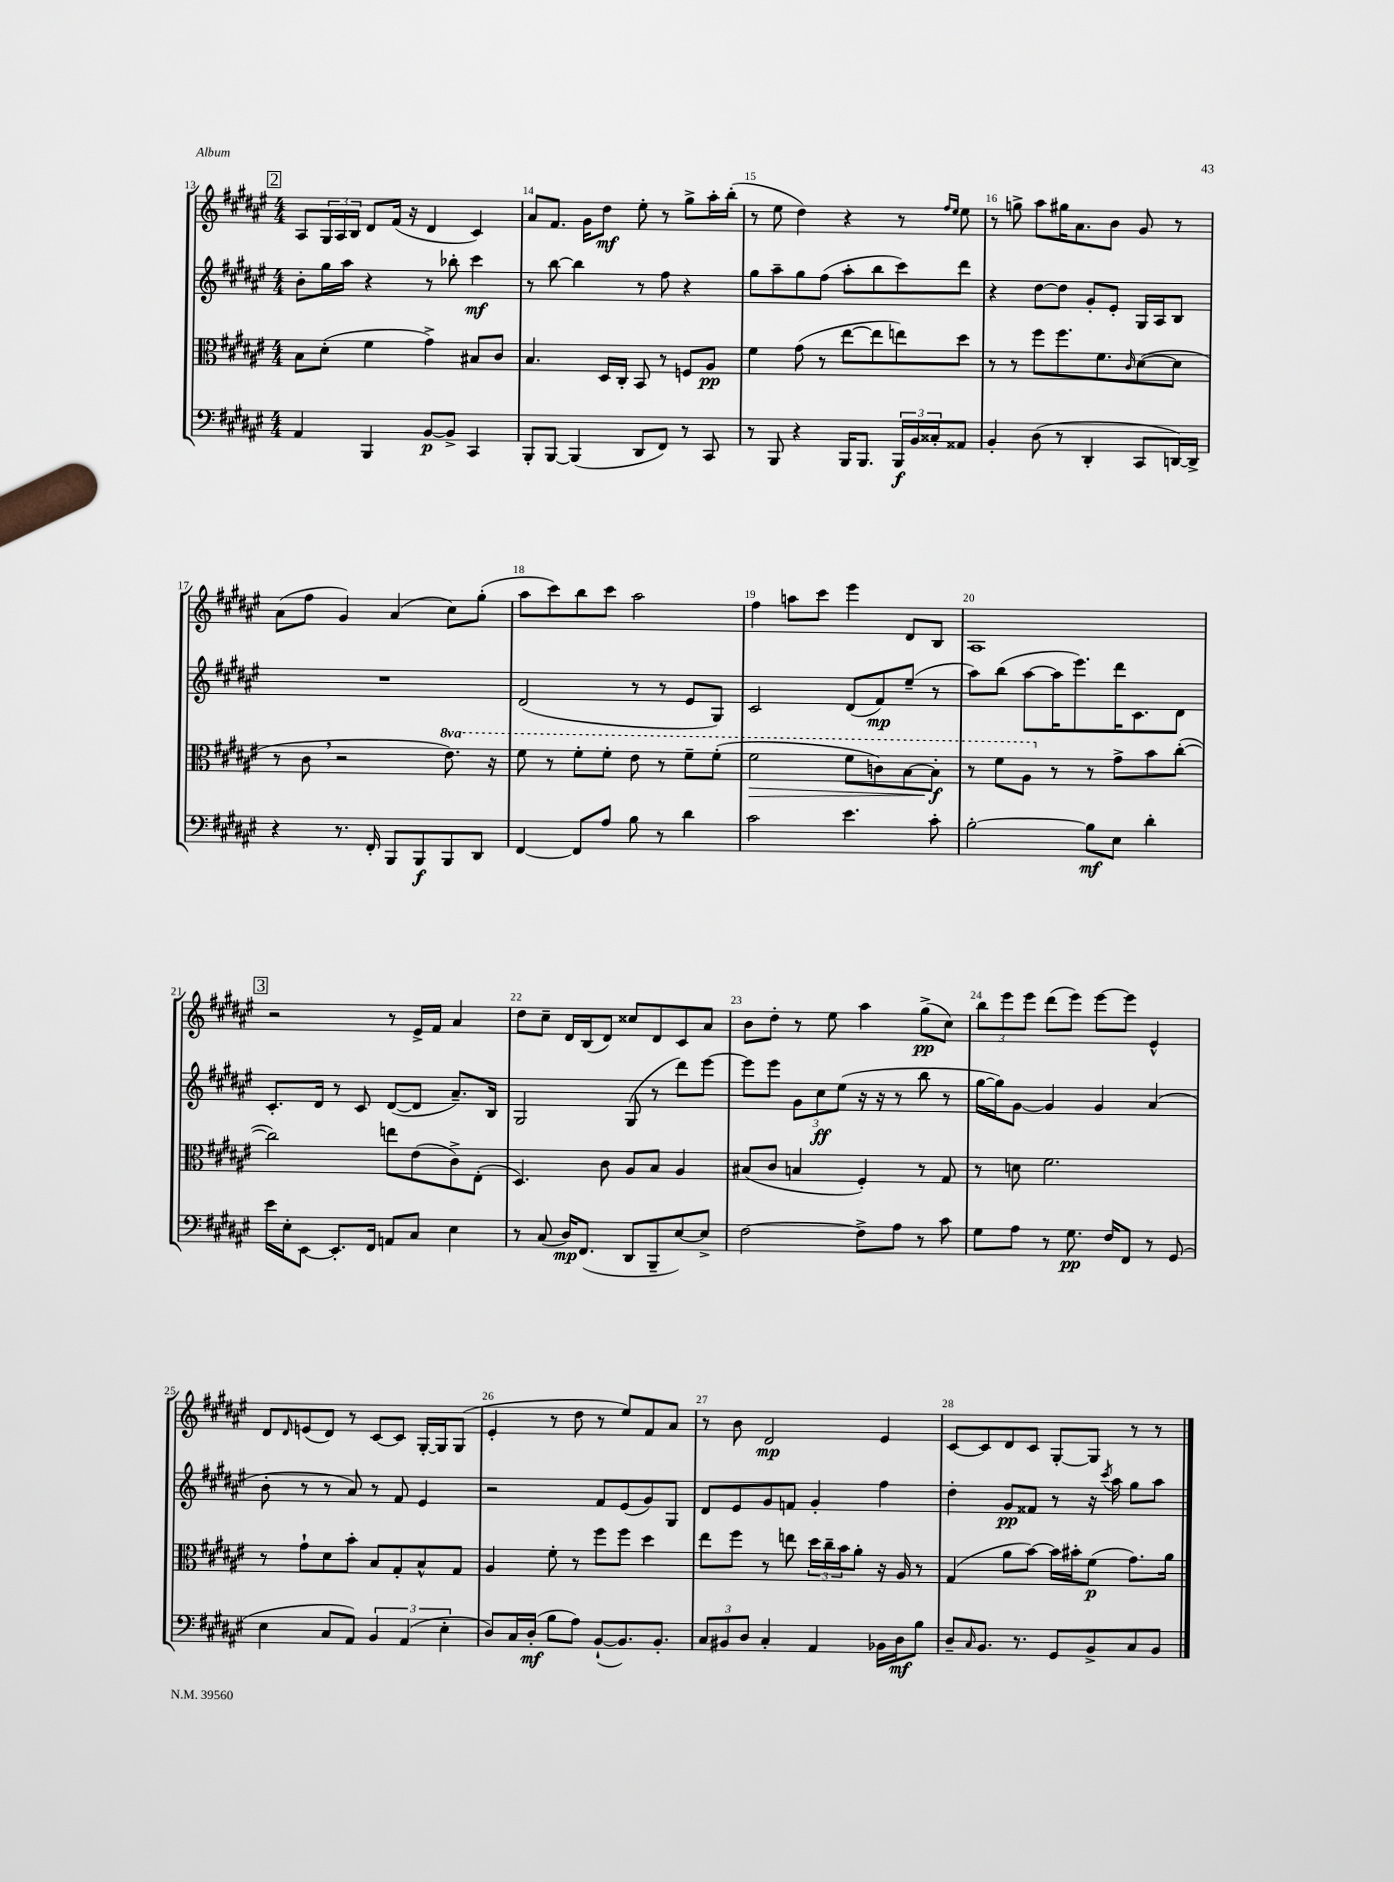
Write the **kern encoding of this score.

**kern	**kern	**kern	**kern
*staff4	*staff3	*staff2	*staff1
*clefF4	*clefC3	*clefG2	*clefG2
*k[f#c#g#d#a#e#]	*k[f#c#g#d#a#e#]	*k[f#c#g#d#a#e#]	*k[f#c#g#d#a#e#]
*M4/4	*M4/4	*M4/4	*M4/4
4AA#	8B	8b'	8A#
.	(8d#'	16gg#	24G#
.	.	.	24A#
.	.	16aa#	.
.	.	.	24B
4BBB	4f#	4r	8d#
.	.	.	(16f#
.	.	.	16r
[8BB	4g#^)	8r	4d#
8BB^]	.	8bb-'	.
4CC#	8B#	4ccc#	4c#)
.	8c#	.	.
=	=	=	=
8BBB'	4.B	8r	8a#
[8BBB	.	[8bb	8.f#
(4BBB]	.	4bb]	.
.	.	.	16g#
.	16D#	.	8dd#
.	16C#'	.	.
8DD#	8BB	8r	8ee#'
8FF#)	8r	8ff#	8r
8r	8F	4r	8gg#^
8CC#	8A#	.	16aa#'
.	.	.	(16bb'
=	=	=	=
8r	4f#	8gg#	8r
8BBB	.	8aa#~	8ee#
4r	(8g#	8gg#	4dd#)
.	8r	(8ff#	.
16BBB	[8ee#	8aa#'	4r
8.BBB	.	.	.
.	8ee#]	8bb	.
24BBB	8ee)	8ccc#)	8r
24BB	.	.	.
24C##'	.	.	.
.	.	.	16qqff#
.	.	.	16qqee#
8AA##	8dd#	8ddd#	8ee#
=	=	=	=
4BB'	8r	4r	8r
.	8r	.	8gg^
(8D#	8ff#	[8dd#	8aa#
8r	8.ff#	8dd#]	16gg#
.	.	.	8.a#
4DD#'	.	8g#'	.
.	8.f#	.	.
.	.	8e#'	8b
.	16qqc#	.	.
8CC#	([8d#	16G#	8g#
.	.	16A#	.
[16DD)	8d#]	8B	8r
16DD^]	.	.	.
=	=	=	=
4r	8r	1r	(8a#
.	8c#	.	8ff#
8.r	2r	.	4g#)
16FF#'	.	.	.
8BBB	.	.	(4a#
8BBB	.	.	.
8BBB	8.ee#)	.	8cc#)
8DD#	.	.	(8gg#'
.	16r	.	.
=	=	=	=
[4FF#	8ff#	(2d#	8aa#
.	8r	.	8ccc#)
8FF#]	8ff#'	.	8bb
8A#	8ff#'	.	8ccc#
8B	8ee#	8r	2aa#
8r	8r	8r	.
4d#	8ff#~	8e#	.
.	(8ff#'	8G#)	.
=	=	=	=
2c#	2ff#	2c#	4ff#
.	.	.	8aa
.	.	.	8ccc#
4.e#	8ff#	(8d#	4eee#
.	8cc)	8f#)	.
.	[8b	(8ee#~	8d#
8c#'	8b']	8r	8B
=	=	=	=
[2B'	8r	8aa#)	1A#
.	8ff#	(8bb	.
.	8a#	[8aa#	.
.	8r	16aa#]	.
.	.	8.eee#)	.
8B]	8r	.	.
8E#	8g#^	16ddd#	.
.	.	8.c#	.
4d#'	8b	.	.
.	([8cc#'	8d#	.
=	=	=	=
16e#	2cc#])	8.c#'	2r
16E#'	.	.	.
[8EE#	.	.	.
.	.	16d#	.
8.EE#']	.	8r	.
.	.	8c#	.
16FF#	.	.	.
8AA	8ee	([8d#	8r
8C#	(8e#	8d#]	16e#^
.	.	.	16f#
4E#	8c#^)	8.a#~)	4a#
.	(8E#'	.	.
.	.	16B	.
=	=	=	=
8r	4.D#)	2G#	8dd#
(8C#	.	.	8cc#~
16D#)	.	.	16d#
(8.FF#	.	.	(16B
.	8c#	.	8d#)
8DD#	8A#	(8G#	8cc##
8BBB~	8B	8r	8d#
[8E#)	4A#	8ddd#)	8c#
8E#^]	.	[8eee#	8a#
=	=	=	=
[2F#	(8B#	8eee#]	8b
.	8c#	8eee#	8dd#'
.	4B	12g#	8r
.	.	12cc#	.
.	.	.	8ee#
.	.	(12ee#	.
8F#^]	4F#')	16r	4aa#
.	.	16r	.
8A#	.	8r	.
8r	8r	8bb	(8gg#^
8c#	8G#	8r	8cc#)
=	=	=	=
8G#	8r	[16gg#	12bb
.	.	16gg#])	.
.	.	.	12eee#
8A#	8d	[8g#	.
.	.	.	12eee#
8r	2.f#	4g#]	(8ddd#
8.G#	.	.	8eee#)
.	.	4g#	[8eee#
16F#	.	.	.
8FF#	.	.	8eee#]
8r	.	(4a#	4e#^^
(8GG#	.	.	.
=	=	=	=
4E#	8r	8b'	8d#
.	.	.	16qqd#
.	8g#`	8r	(8e
8C#	8d#	8r	8d#)
8AA#)	8b'	8a#)	8r
6BB	8B	8r	[8c#
.	8G#'	8f#	8c#]
(6AA#	.	.	.
.	8B^^	4e#	[16G#'
.	.	.	16G#]
6E#'	.	.	.
.	8G#	.	(8G#
=	=	=	=
8D#)	4A#	2r	4e#'
16C#	.	.	.
(16D#'	.	.	.
8B	8f#'	.	8r
8A#)	8r	.	8dd#
([8BB`	8ff#	8f#	8r
8.BB])	8ff#	(8e#	8ee#)
.	4dd#	8g#)	8f#
8.BB'	.	.	.
.	.	8G#	8a#
=	=	=	=
12C#	8ee#	8d#	8r
12BB#	.	.	.
.	8ff#	8e#	8b
12D#	.	.	.
4C#'	8r	8g#	2d#
.	8ee	8f	.
4AA#	24dd#	4g#'	.
.	24cc#~	.	.
.	24b	.	.
.	8a#'	.	.
16BB-	16r	4ff#	4e#
16D#	16A#	.	.
8B	8r	.	.
=	=	=	=
8D#~	(4G#	4dd#'	[8c#
16qqC#	.	.	.
8.BB	.	.	8c#]
.	8a#	8g#	8d#
8.r	.	.	.
.	[8b)	8f##	8c#
8GG#	16b]	8r	[8G#'
.	16b#'	.	.
8BB^	(8f#	16r	8G#]
.	.	8qccc#	.
.	.	16aa#	.
8C#	8.g#)	8gg#	8r
8BB	.	8aa#	8r
.	16a#	.	.
==	==	==	==
*-	*-	*-	*-
